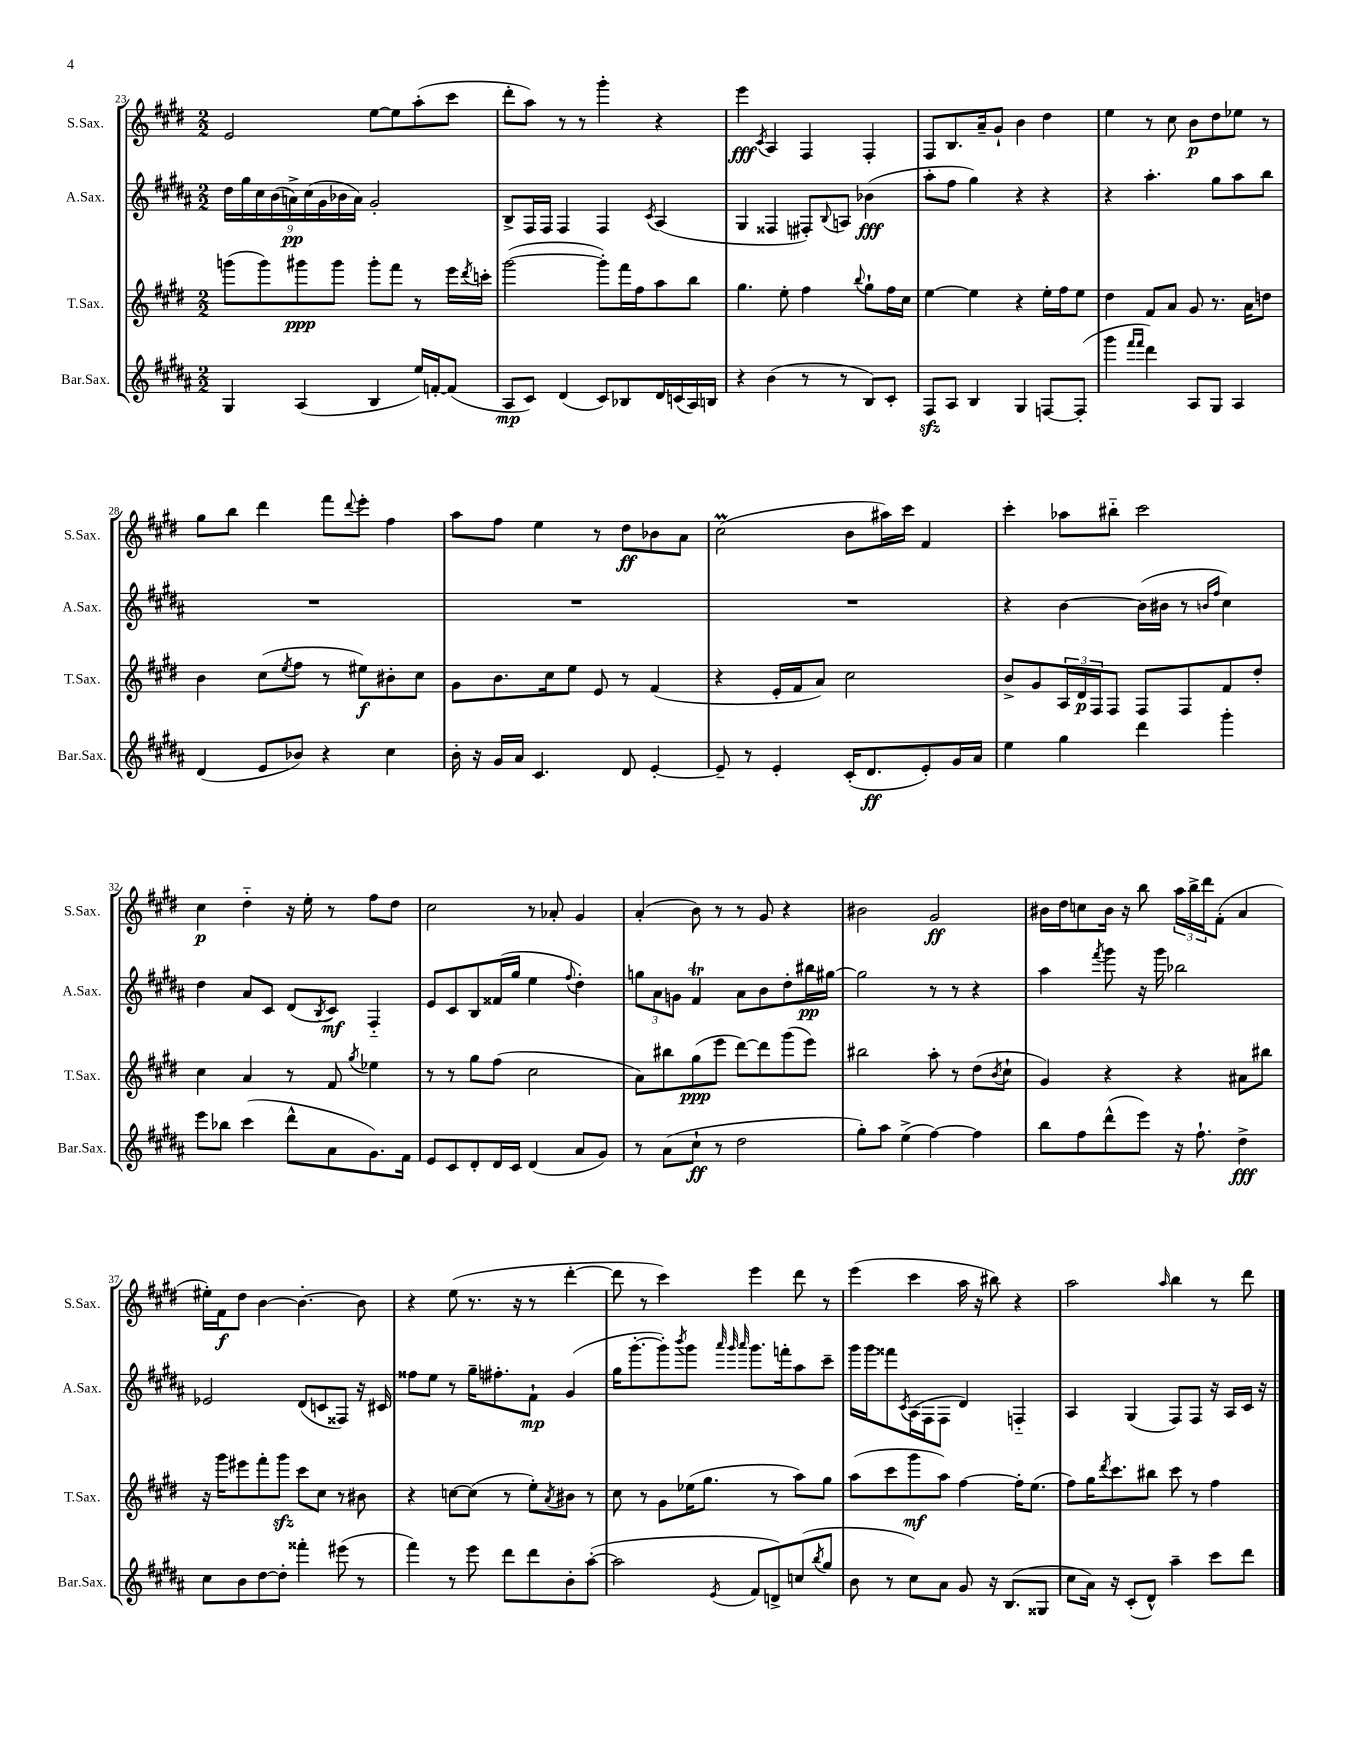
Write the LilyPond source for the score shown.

<<
\new StaffGroup <<
\new Staff = "s0" \with { instrumentName = "S.Sax." shortInstrumentName = "S.Sax." } {
    \clef treble \key e \major \numericTimeSignature \time 2/2
    e'2 e''8~ e''8 a''8-.( cis'''8 |
    dis'''8-. a''8) r8 r8 gis'''4-. r4 |
    e'''4\fff \acciaccatura { cis'8 } a4 fis4 fis4-. |
    fis8 b8. a'16-- gis'8-! b'4 dis''4 |
    e''4 r8 cis''8 b'8\p dis''8 ees''8 r8 |
    gis''8 b''8 dis'''4 fis'''8 \appoggiatura { dis'''8 } e'''8-. fis''4 |
    a''8 fis''8 e''4 r8 dis''8\ff bes'8 a'8 |
    cis''2\prall( b'8 ais''16) cis'''16 fis'4 |
    cis'''4-. aes''8 bis''8-_ cis'''2 |
    cis''4\p dis''4-_ r16 e''16-. r8 fis''8 dis''8 |
    cis''2 r8 aes'8-. gis'4 |
    a'4-.( b'8) r8 r8 gis'8 r4 |
    bis'2 gis'2\ff |
    bis'16 dis''16 c''8 bis'16 r16 b''8 \tuplet 3/2 { a''16 b''16-> dis'''16 } fis'8-.( a'4 |
    eis''16-.) fis'16\f dis''8 b'4~ b'4.~-. b'8 |
    r4 e''8( r8. r16 r8 dis'''4~-. |
    dis'''8 r8 cis'''4) e'''4 dis'''8 r8 |
    e'''4( cis'''4 a''16 r16 bis''8) r4 |
    a''2 \grace { a''16 } b''4 r8 dis'''8 \bar "|." |
}
\new Staff = "s1" \with { instrumentName = "A.Sax." shortInstrumentName = "A.Sax." } {
    \clef treble \key b \major \numericTimeSignature \time 2/2
    \tuplet 9/8 { dis''16 gis''16 cis''16 b'16( a'16->\pp) cis''16( gis'16 bes'16 a'16) } gis'2-. |
    b8-> fis16 fis16 fis4 fis4 \acciaccatura { cis'8 } ais4( |
    gis4 fisis4 fis8-.) \appoggiatura { b8 } a8 bes'4\fff( |
    ais''8-. fis''8 gis''4) r4 r4 |
    r4 ais''4.-. gis''8 ais''8 b''8 |
    R1 |
    R1 |
    R1 |
    r4 b'4~ b'16( bis'16 r8 \grace { b'16 fis''16 } cis''4) |
    dis''4 ais'8 cis'8 dis'8( \acciaccatura { b8 } cis'8\mf) fis4-_ |
    e'8 cis'8 b8 fisis'16( gis''16 e''4 \appoggiatura { fis''8 } dis''4-.) |
    \tuplet 3/2 { g''8 ais'8 g'8 } fis'4\trill ais'8 b'8 dis''8-. bis''16\pp gis''16~ |
    gis''2 r8 r8 r4 |
    ais''4 \acciaccatura { fis'''8 } gis'''8 r16 gis'''16 bes''2 |
    ees'2 dis'8( c'8 fisis8) r16 cis'16 |
    fisis''8 e''8 r8 gis''16-- fis''8.-. fis'8-!\mp gis'4( |
    gis''16 gis'''8.~-. gis'''8-.) \acciaccatura { b'''8 } gis'''8 \grace { ais'''32 gis'''32 ais'''32 } gis'''8. f'''16-. ais''8 cis'''8-- |
    gis'''16 gis'''16 fisis'''8 \acciaccatura { cis'8 } ais16( fis16 fis8 dis'4) f4-_ |
    ais4 gis4( fis8) fis8 r16 ais16 cis'16 r16 \bar "|." |
}
\new Staff = "s2" \with { instrumentName = "T.Sax." shortInstrumentName = "T.Sax." } {
    \clef treble \key e \major \numericTimeSignature \time 2/2
    g'''8( g'''8) gis'''8\ppp gis'''8 gis'''8-. fis'''8 r8 e'''16 \acciaccatura { dis'''8 } c'''16-. |
    gis'''2~( gis'''8-.) fis'''16 fis''16 a''8 b''8 |
    gis''4. e''8-. fis''4 \appoggiatura { b''8 } gis''8-! fis''16 cis''16 |
    e''4~ e''4 r4 e''16-. fis''16 e''8 |
    dis''4 fis'8 a'8 gis'8 r8. a'16 d''8 |
    b'4 cis''8( \acciaccatura { e''8 } fis''8 r8 eis''8\f) bis'8-. cis''8 |
    gis'8 b'8. cis''16 e''8 e'8 r8 fis'4( |
    r4 e'16-. fis'16 a'8) cis''2 |
    b'8-> gis'8 \tuplet 3/2 { a16 dis'16\p fis16 } fis8 fis8 fis8 fis'8 dis''8-. |
    cis''4 a'4 r8 fis'8 \acciaccatura { gis''8 } ees''4 |
    r8 r8 gis''8 fis''8( cis''2 |
    a'8) bis''8 gis''8\ppp( e'''8 dis'''8~) dis'''8 gis'''8( e'''8) |
    bis''2 a''8-. r8 dis''8( \acciaccatura { b'8 } cis''8-! |
    gis'4) r4 r4 ais'8 bis''8 |
    r16 gis'''16 eis'''8 fis'''8-. gis'''8\sfz cis'''8 cis''8 r8 bis'8 |
    r4 c''8~ c''8( r8 e''8-.) \acciaccatura { a'8 } bis'8 r8 |
    cis''8 r8 gis'8 ees''16( gis''8. r8 a''8) gis''8 |
    a''8( cis'''8 gis'''8\mf a''8) fis''4~ fis''16-. e''8.( |
    fis''8) gis''16 \acciaccatura { dis'''8 } cis'''8. bis''8 cis'''8 r8 fis''4 \bar "|." |
}
\new Staff = "s3" \with { instrumentName = "Bar.Sax." shortInstrumentName = "Bar.Sax." } {
    \clef treble \key b \major \numericTimeSignature \time 2/2
    gis4 ais4( b4 e''16) f'16~-. f'8( |
    ais8\mp cis'8) dis'4( cis'8) bes8 dis'16 c'16( ais16) b16 |
    r4 b'4( r8 r8 b8) cis'8-. |
    fis8\sfz ais8 b4 gis4 f8~ f8-.( |
    gis'''4 \grace { fis'''16 fis'''16 } dis'''4) ais8 gis8 ais4 |
    dis'4( e'8 bes'8) r4 cis''4 |
    b'16-. r16 gis'16 ais'16 cis'4. dis'8 e'4~-. |
    e'8-- r8 e'4-. cis'16-.( dis'8.\ff e'8-.) gis'16 ais'16 |
    e''4 gis''4 dis'''4 gis'''4-. |
    e'''8 bes''8 cis'''4( dis'''8-^ ais'8 gis'8.) fis'16 |
    e'8 cis'8 dis'8-. dis'16 cis'16 dis'4( ais'8 gis'8) |
    r8 ais'8( cis''8-!\ff r8 dis''2 |
    gis''8-.) ais''8 e''4->( fis''4~) fis''4 |
    b''8 fis''8 dis'''8-^( e'''8) r16 fis''8.-! dis''4->\fff |
    cis''8 b'8 dis''8~ dis''8-. fisis'''4-. eis'''8( r8 |
    fis'''4) r8 e'''8 dis'''8 dis'''8 b'8-. ais''8~-.( |
    ais''2 \acciaccatura { e'8 } fis'8 d'8->) c''8( \acciaccatura { b''8 } gis''8 |
    b'8 r8 cis''8) ais'8 gis'8 r16 b8.( gisis8 |
    cis''8 ais'16) r16 cis'8-.( dis'8-^) ais''4-- cis'''8 dis'''8 \bar "|." |
}
>>
>>
\layout { \context { \Score currentBarNumber = #23 } }
